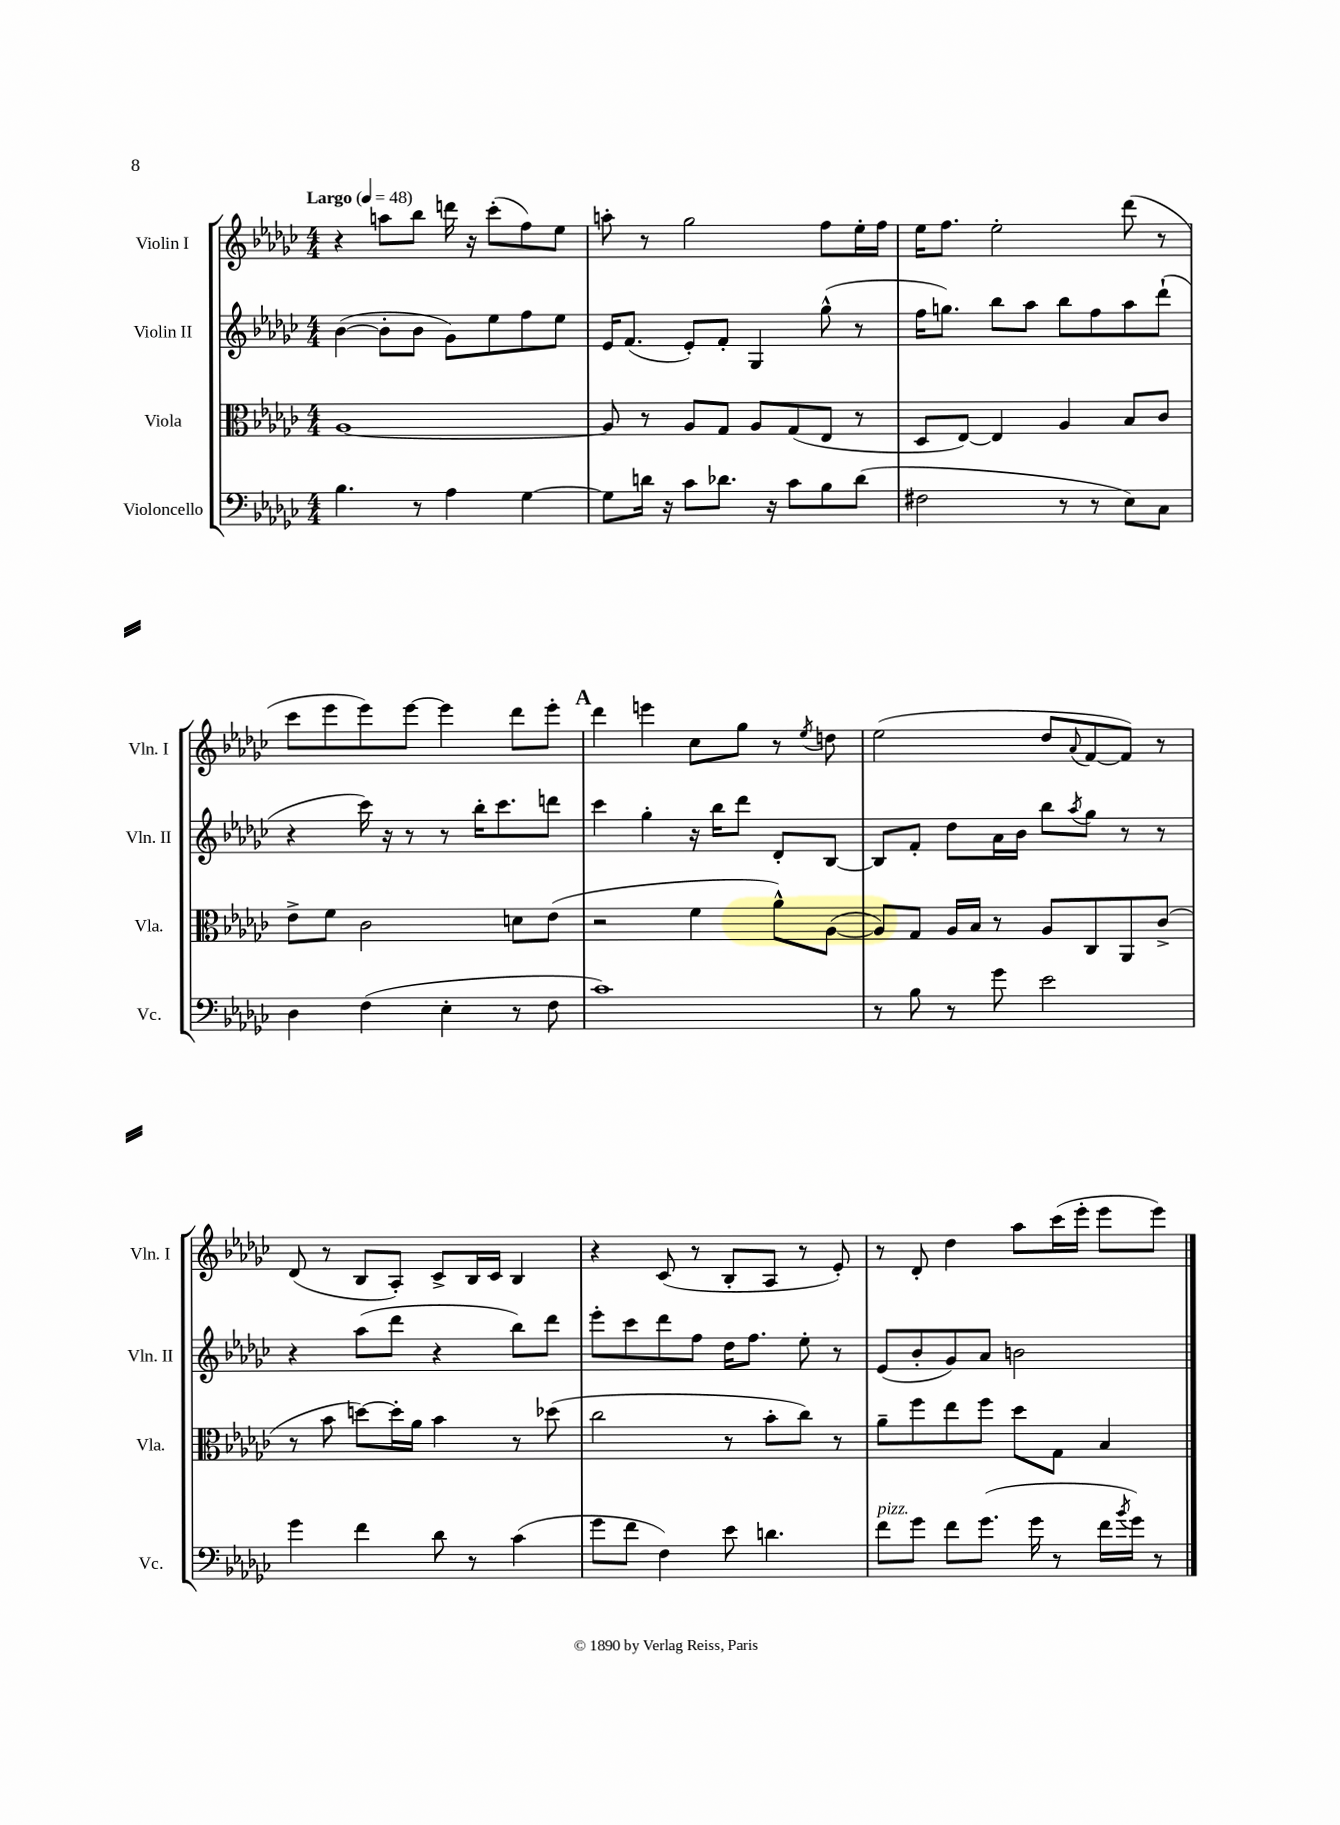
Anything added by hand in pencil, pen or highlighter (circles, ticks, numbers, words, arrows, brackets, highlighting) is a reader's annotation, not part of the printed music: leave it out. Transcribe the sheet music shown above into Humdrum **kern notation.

**kern	**kern	**kern	**kern
*staff4	*staff3	*staff2	*staff1
*clefF4	*clefC3	*clefG2	*clefG2
*k[b-e-a-d-g-c-]	*k[b-e-a-d-g-c-]	*k[b-e-a-d-g-c-]	*k[b-e-a-d-g-c-]
*M4/4	*M4/4	*M4/4	*M4/4
*MM48	*MM48	*MM48	*MM48
4.B-	[1A-	([4b-	4r
.	.	8b-']	8aa
8r	.	8b-	8bb-
4A-	.	8g-)	16ddd
.	.	.	16r
.	.	8ee-	(8ccc-'
[4G-	.	8ff	8ff)
.	.	8ee-	8ee-
=	=	=	=
8G-]	8A-]	16e-	8aa'
.	.	(8.f	.
16d	8r	.	8r
16r	.	.	.
8c-	8A-	8e-')	2gg-
8.d-	8G-	8f'	.
.	8A-	4G-	.
16r	.	.	.
8c-	(8G-	.	.
8B-	8E-	(8gg-^^	8ff
(8d-	8r	8r	16ee-'
.	.	.	16ff
=	=	=	=
2F#	8D-	16ff	16ee-
.	.	8.gg)	8.ff
.	[8E-)	.	.
.	4E-]	8bb-	2ee-'
.	.	8aa-	.
8r	4A-	8bb-	.
8r	.	8ff	.
8E-)	8B-	8aa-	(8ddd-
8C-	8c-	(8ddd-`	8r
=	=	=	=
4D-	8e-^	4r	8ccc-
.	8f	.	8eee-
(4F	2c-	16ccc-)	8eee-)
.	.	16r	.
.	.	8r	[8eee-
4E-'	.	8r	4eee-]
.	.	16bb-'	.
.	.	8.ccc-	.
8r	8d	.	8ddd-
8F	(8e-	8ddd	8eee-'
=	=	=	=
1c-)	2r	4ccc-	4ddd-
.	.	4gg-'	4eee
.	4f	16r	8cc-
.	.	16bb-	.
.	.	8ddd-	8gg-
.	8a-^^)	8d-'	8r
.	.	.	8qee-
.	([8A-	[8B-	8dd
=	=	=	=
8r	8A-])	8B-]	(2ee-
8B-	8G-	8f'	.
8r	16A-	8dd-	.
.	16B-	.	.
8g-	8r	16a-	.
.	.	16b-	.
2e-	8A-	8bb-	8dd-
.	.	8qaa-	8qqa-
.	8C-	8gg-	[8f
.	8AA-	8r	8f])
.	(8c-^	8r	8r
=	=	=	=
4g-	8r	4r	(8d-
.	8b-	.	8r
4f	[8dd)	(8aa-	8B-
.	16dd']	8ddd-	8A-')
.	16a-	.	.
8d-	4b-	4r	8c-^
8r	.	.	16B-
.	.	.	16c-
(4c-	8r	8bb-)	4B-
.	(8dd-	8ddd-	.
=	=	=	=
8g-	2cc-	8eee-'	4r
8f	.	8ccc-	.
4F)	.	8ddd-	(8c-
.	.	8ff	8r
8e-	8r	16dd-	8B-'
.	.	8.ff	.
4.d	8b-'	.	8A-
.	8cc-)	8ee-'	8r
.	8r	8r	8e-')
=	=	=	=
8f	8a-~	(8e-	8r
8g-	8ff	8b-'	8d-'
8f	8ee-	8g-)	4dd-
(8.g-	8ff	8a-	.
.	8dd-	2b	8aa-
16g-	.	.	.
8r	8G-	.	(16ccc-
.	.	.	16eee-'
16f	4B-	.	8eee-
8qb-	.	.	.
16g-)	.	.	.
8r	.	.	8eee-)
==	==	==	==
*-	*-	*-	*-
